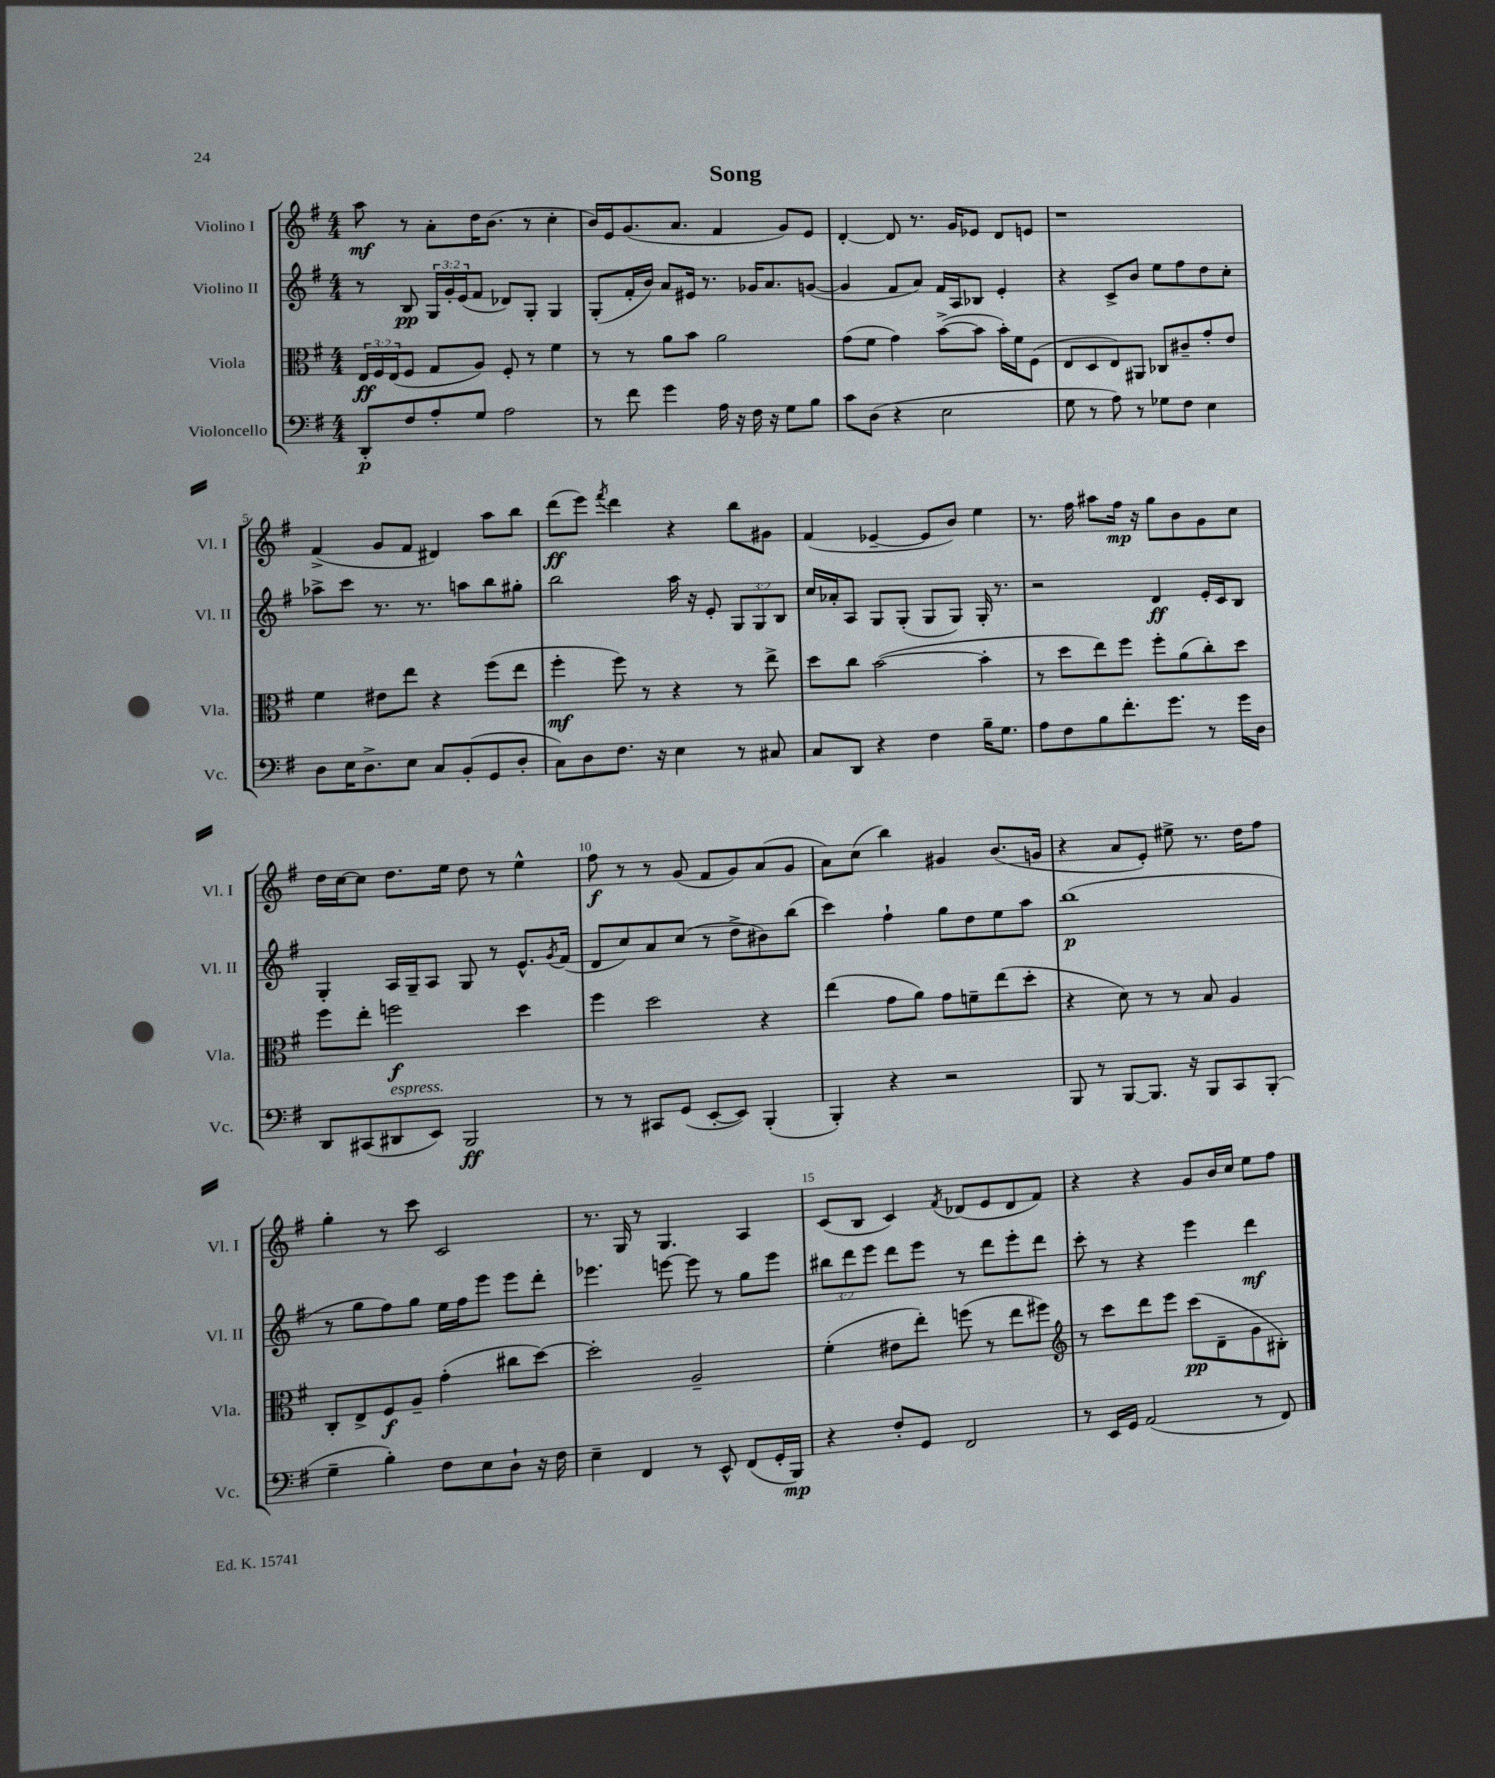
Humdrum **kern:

**kern	**kern	**kern	**kern
*staff4	*staff3	*staff2	*staff1
*clefF4	*clefC3	*clefG2	*clefG2
*k[f#]	*k[f#]	*k[f#]	*k[f#]
*M4/4	*M4/4	*M4/4	*M4/4
8DD'	24E	8r	8aa
.	24F#	.	.
.	(24E	.	.
8F#	8F#	8B	8r
8A'	8G	24G	8a'
.	.	24g'	.
.	.	(24e	.
8G	8A)	8f#	16dd
.	.	.	(8.b
2A	8F#'	8d-)	.
.	8r	8G'	8r
.	4f#	4G	4cc'
=	=	=	=
8r	8r	(8G'	16b)
.	.	.	16e
8f#	8r	16f#'	(8.g
.	.	16b)	.
4g	8a	8a	.
.	.	.	8.a
.	8b	16e#	.
.	.	8.r	.
16A	2a	.	4f#
16r	.	.	.
16F#	.	16g-	.
16r	.	8.a	.
8G	.	.	8g)
8B	.	([8g	8e
=	=	=	=
8c	(8g	4g]	[4d'
(8D	8f#	.	.
4r	4g)	8f#	8d]
.	.	8a)	8.r
2E	([8b^	16f#	.
.	.	16A	16g
.	8b]	8B-	8e-
.	16b')	4e'	8d
.	16f#	.	.
.	(8F#	.	8e
=	=	=	=
8G	8E	4r	1r
8r	8D	.	.
8A)	8E)	8c^	.
8r	8AA#	8b	.
8G-	8C-	8ee	.
8F#	8c#~	8ff#	.
4E	8g'	8dd	.
.	8e	8cc'	.
=	=	=	=
8D	4f#	8aa-^	(4f#^
16E	.	8ccc	.
8.D^	.	.	.
.	8e#	8.r	8g
8E	8ee	.	8f#
.	.	8.r	.
8C	4r	.	4d#)
(8BB'	.	8aa	.
8GG	(8ff#	8bb	8aa
8D'	8ee	8gg#'	8bb
=	=	=	=
8C)	4ff#'	2bb	(8ddd
8D	.	.	8eee)
.	.	.	8qfff#
8.F#	8ff#)	.	4ddd
.	8r	.	.
16r	.	.	.
4E	4r	16aa	4r
.	.	16r	.
.	.	8e'	.
8r	8r	12G	8bb
.	.	12G	.
8C#	8ee^	.	8g#
.	.	12B	.
=	=	=	=
8C	8dd	16cc	(4f#
.	.	16a-'	.
8DD	8cc	8A	.
4r	([2b	8G	[4e-~
.	.	(8G'	.
4F#	.	8G	8e-]
.	.	8G)	8b)
16B~	4b']	16G'	4ee
8.G	.	8.r	.
=	=	=	=
8A	8r	2r	8.r
8F#	8dd	.	.
.	.	.	16ff#
8B	8ee)	.	8aa#
8.f#'	8ff#	.	16ff#
.	.	.	16r
.	8ff#'	4d	8gg
8.g	.	.	.
.	(8a	.	8b
8r	8cc')	16e'	8g
.	.	16c	.
16g	8dd	8B	8cc
16D	.	.	.
=	=	=	=
8DD	8ff#	4G'	16dd
.	.	.	[16cc
(8CC#	8ee'	.	8cc]
8DD#	2ff	16A	8.dd
.	.	16G~	.
8EE)	.	8A	.
.	.	.	16ee
2BBB	.	8G	8dd
.	.	8r	8r
.	4dd	8.e^^	4ee^^
.	.	8qg	.
.	.	(16f#	.
=	=	=	=
8r	4ff#	8d	8ff#
8r	.	8cc)	8r
8CC#	2dd	8a	8r
(8GG	.	(8cc	(8g
[8EE'	.	8r	8f#
8EE])	.	8dd^	8g)
(4BBB'	4r	8b#)	(8a
.	.	(8bb	8g
=	=	=	=
4BBB')	(4ee	4ccc)	8a)
.	.	.	(8cc
4r	8g	4ff#`	4bb)
.	8a)	.	.
2r	8g	8gg	4g#
.	8f~	8dd	.
.	(8ee	8ee	(8.b
.	8dd'	8aa	.
.	.	.	16g
=	=	=	=
8BBB	4r	(1bb	4r
8r	.	.	.
[8BBB	8d)	.	8a
8.BBB]	8r	.	8e')
.	8r	.	8ee#^
16r	.	.	.
8BBB	8B	.	8.r
8CC	4A	.	.
.	.	.	16dd
(8BBB'	.	.	8ff#
=	=	=	=
4G~	8C'	8r	4gg'
.	8E^	8gg	.
4B')	8F#	8ff#)	8r
.	8A~	8gg	8ccc
8F#	(4g'	16ee	2c
.	.	16ff#	.
8E	.	8eee	.
8D`	8cc#	8eee	.
16r	[8dd)	8ddd'	.
16F#	.	.	.
=	=	=	=
4E~	2dd']	4.eee-	8.r
.	.	.	16G
4FF#	.	.	8r
.	.	[8eee	4.G
8r	2A~	8eee]	.
8EE^^	.	8r	.
(8FF#	.	8gg	4A
16GG'	.	8eee	.
16BBB)	.	.	.
=	=	=	=
4r	(4f#'	12bb#	(8c
.	.	12ddd	.
.	.	.	8B
.	.	12eee	.
8F#'	8e#	8ddd	4c)
8GG	8ee')	8eee	.
.	.	.	8qf#
2FF#	(8ff	8r	(8d-
.	8r	8ddd	8e
.	8ee	8eee'	8d-
.	8ff#)	8ddd	8f#)
=	=	=	=
*	*clefG2	*	*
8r	8r	8ccc'	4r
16EE	8ccc	8r	.
16GG	.	.	.
(2AA	8ddd	4r	4r
.	8eee	.	.
.	(8ccc	4eee	8g
.	8d~	.	16b
.	.	.	16cc
8r	8g	4ddd	8ee
8FF#)	8B#')	.	8ff#
==	==	==	==
*-	*-	*-	*-
